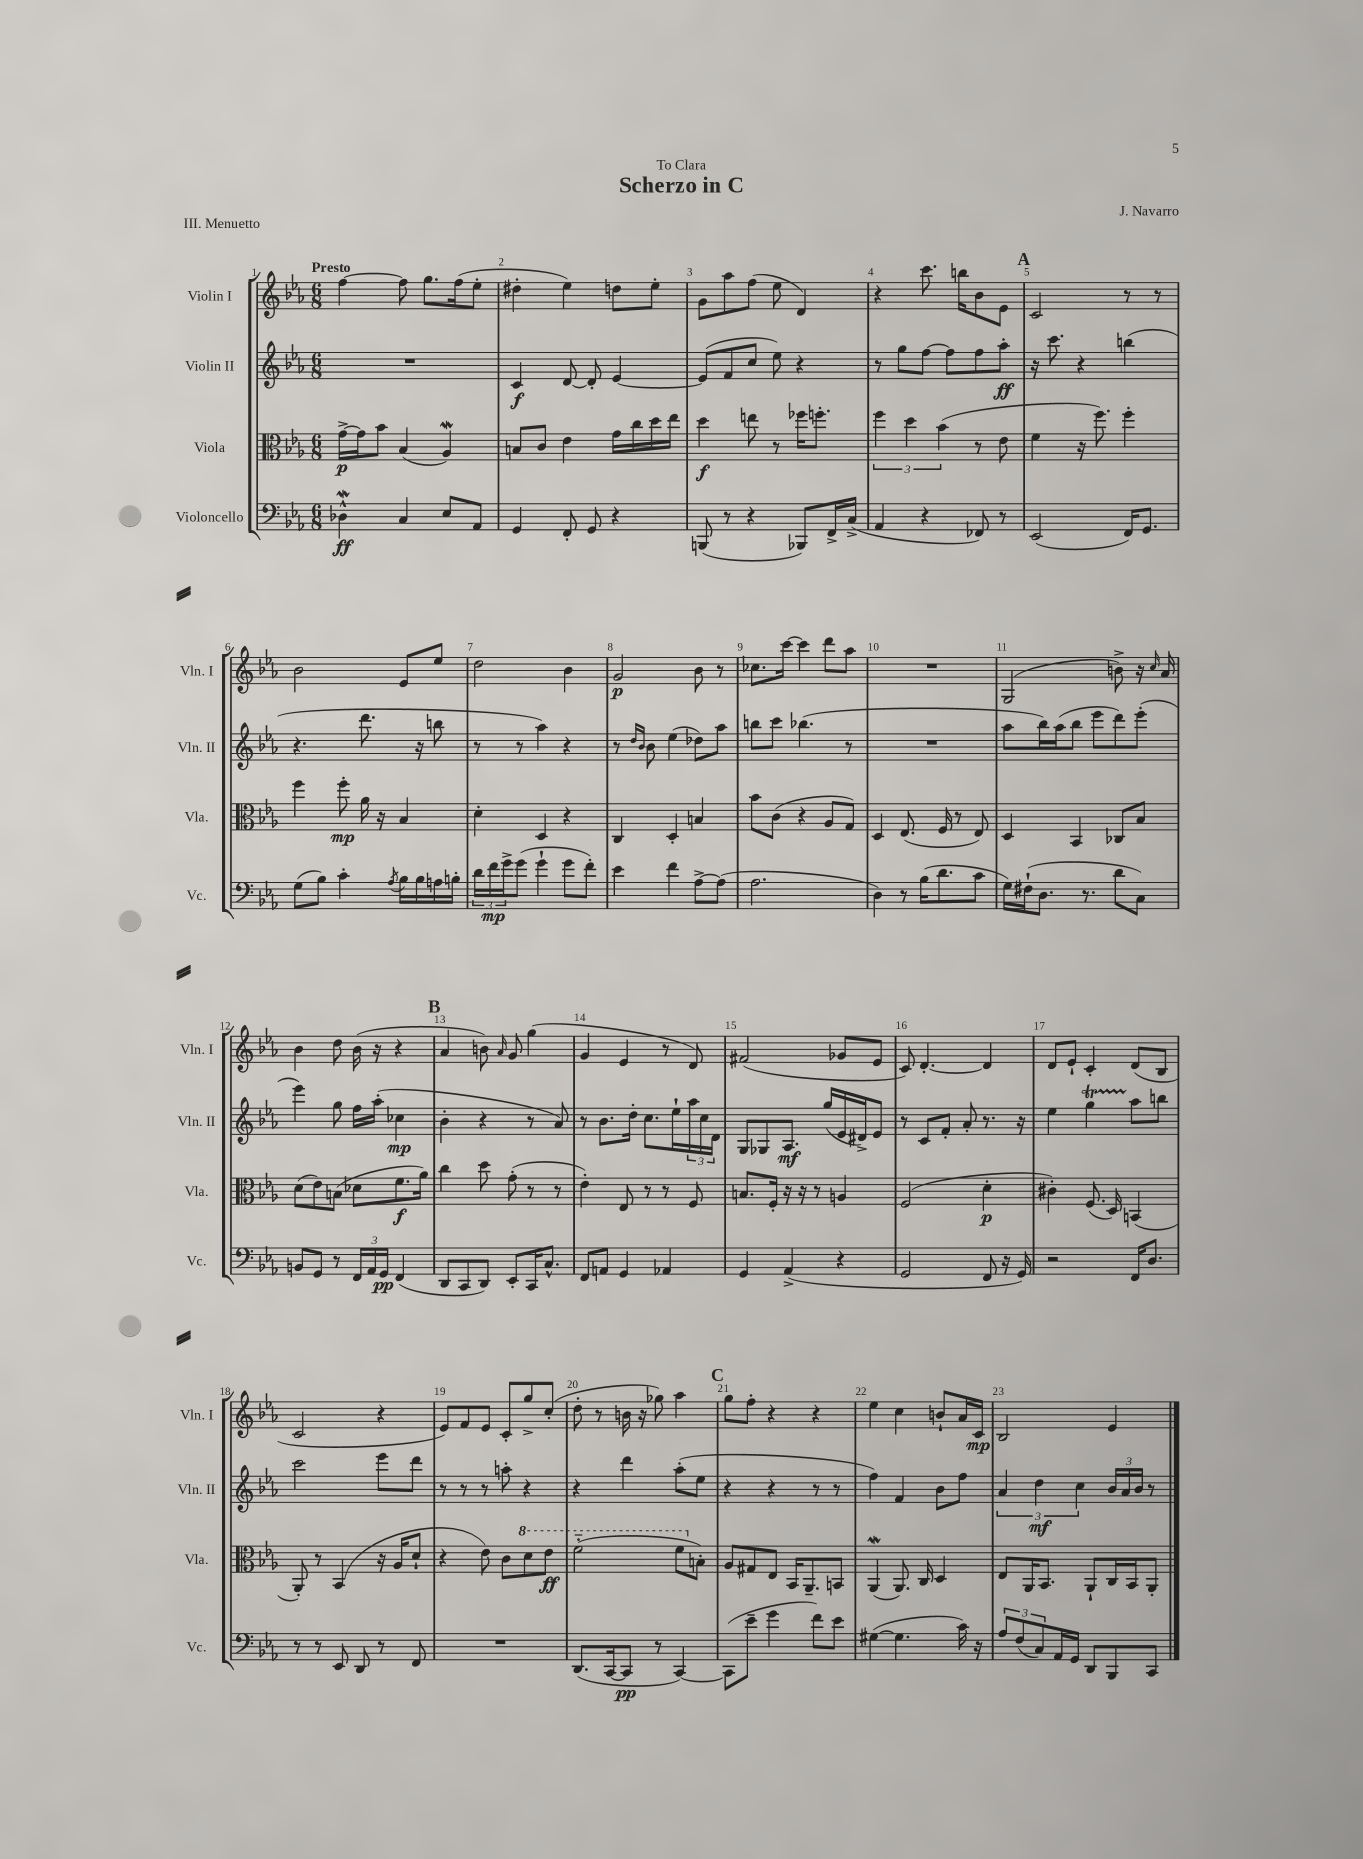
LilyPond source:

\header { title = "Scherzo in C" composer = "J. Navarro" dedication = "To Clara" piece = "III. Menuetto" }
<<
\new StaffGroup <<
\new Staff = "s0" \with { instrumentName = "Violin I" shortInstrumentName = "Vln. I" } {
    \clef treble \key ees \major \numericTimeSignature \time 6/8 \tempo "Presto"
    f''4~ f''8 g''8. f''16( ees''8-. |
    dis''4-. ees''4) d''8 ees''8-. |
    g'8 aes''8 f''8( ees''8 d'4) |
    r4 c'''8. b''16 bes'8 ees'8 |
    \mark \markup { \bold "A" } c'2 r8 r8 |
    bes'2 ees'8 ees''8 |
    d''2 bes'4 |
    g'2\p bes'8 r8 |
    ces''8. c'''16~ c'''4 d'''8 aes''8 |
    R2. |
    g2( b'8->) r16 \grace { c''16 } aes'16 |
    bes'4 d''8 bes'16( r16 r4 |
    \mark \markup { \bold "B" } aes'4 b'8) \grace { aes'16 } g'8 g''4( |
    g'4 ees'4 r8 d'8) |
    fis'2( ges'8 ees'8 |
    c'8) d'4.~-. d'4 |
    d'8 ees'8-! c'4-. d'8( bes8 |
    c'2 r4 |
    ees'8) f'8 ees'8 c'8-. g''8-> c''8-.( |
    d''8-. r8 b'16 r16 ges''8) aes''4 |
    \mark \markup { \bold "C" } g''8 f''8-. r4 r4 |
    ees''4 c''4 b'8-! aes'16 c'16\mp |
    bes2 ees'4 \bar "|." |
}
\new Staff = "s1" \with { instrumentName = "Violin II" shortInstrumentName = "Vln. II" } {
    \clef treble \key ees \major \numericTimeSignature \time 6/8
    R2. |
    c'4\f d'8~ d'8-. ees'4~ |
    ees'8( f'8 c''8 ees''8) r4 |
    r8 g''8 f''8~ f''8 f''8 aes''8-.\ff |
    \mark \markup { \bold "A" } r16 c'''8. r4 b''4( |
    r4. d'''8. r16 b''8 |
    r8 r8 aes''4) r4 |
    r8 \grace { d''16 bes'16 } bes'8 ees''4( des''8) aes''8 |
    b''8 c'''8 bes''4.( r8 |
    R2. |
    aes''8 bes''16) aes''16( bes''8 ees'''8 d'''8) ees'''8-.( |
    ees'''4) g''8 f''16 aes''16-.( ces''4\mp |
    \mark \markup { \bold "B" } bes'4-. r4 r8 aes'8) |
    r8 bes'8. d''16-. c''8. ees''16-! \tuplet 3/2 { aes''16 c''16 d'16 } |
    g8 ges8 aes8.\mf g''16( ees'16 dis'16->) ees'8 |
    r8 c'8 f'8-. aes'8-. r8. r16 |
    ees''4 g''4\startTrillSpan aes''8\stopTrillSpan b''8 |
    c'''2 ees'''8 d'''8 |
    r8 r8 r8 a''8-. r4 |
    r4 d'''4 aes''8-.( ees''8 |
    \mark \markup { \bold "C" } r4 r4 r8 r8 |
    f''4) f'4 bes'8 f''8 |
    \tuplet 3/2 { aes'4 d''4\mf c''4 } \tuplet 3/2 { bes'16 aes'16 bes'16 } r8 \bar "|." |
}
\new Staff = "s2" \with { instrumentName = "Viola" shortInstrumentName = "Vla." } {
    \clef alto \key ees \major \numericTimeSignature \time 6/8
    g'16~->\p g'16 bes'8 bes4( aes4\mordent) |
    b8 c'8 ees'4 g'16 c''16 d''16 ees''16 |
    d''4\f e''8 r8 fes''16 f''8.-. |
    \tuplet 3/2 { f''4 d''4 bes'4( } r8 ees'8 |
    \mark \markup { \bold "A" } f'4 r16 f''8.) f''4-. |
    f''4 f''8-.\mp aes'16 r16 bes4 |
    d'4-. d4 r4 |
    c4 d4-. b4 |
    bes'8 c'8( r4 aes8 g8) |
    d4 ees8.( f16 r8 ees8) |
    d4 bes,4 ces8 bes8 |
    d'8( ees'8) b8( des'8 f'8.\f aes'16) |
    \mark \markup { \bold "B" } c''4 d''8 g'8-.( r8 r8 |
    ees'4-.) ees8 r8 r8 f8 |
    b8. f16-. r16 r16 r8 a4 |
    f2( d'4-.\p |
    cis'4-.) f8.( d16) b,4( |
    aes,8-.) r8 bes,4( r16 aes16 d'8-! |
    r4 ees'8) c'8 \ottava #1 d''8 ees''8\ff |
    f''2-_( f''8 \ottava #0 b8-.) |
    \mark \markup { \bold "C" } aes8 gis8 ees8 bes,16 aes,8.-- b,8 |
    aes,4\mordent( aes,8.) c16 d4 |
    ees8 aes,16 bes,8. aes,8-! c16 bes,16 aes,8-. \bar "|." |
}
\new Staff = "s3" \with { instrumentName = "Violoncello" shortInstrumentName = "Vc." } {
    \clef bass \key ees \major \numericTimeSignature \time 6/8
    des4-^\mordent\ff c4 ees8 aes,8 |
    g,4 f,8-. g,8 r4 |
    b,,8( r8 r4 bes,,8) f,16-> c16->( |
    aes,4 r4 fes,8) r8 |
    \mark \markup { \bold "A" } ees,2( f,16) g,8. |
    g8( bes8) c'4-. \acciaccatura { aes8 } bes16 bes16 a16 b16-. |
    \tuplet 3/2 { d'16 f'16\mp g'16-> } g'8( g'4-! g'8 f'8-.) |
    ees'4 f'4 aes8~-> aes8( |
    aes2. |
    d4) r8 bes16( d'8. c'8 |
    g16) fis16-!( d8. r8. d'8 c8) |
    b,8 g,8 r8 \tuplet 3/2 { f,16 aes,16 g,16\pp } f,4( |
    \mark \markup { \bold "B" } d,8 c,8 d,8) ees,8-. c,16 c8.-^ |
    f,8 a,8 g,4 aes,4 |
    g,4 aes,4->( r4 |
    g,2 f,8 r16 g,16) |
    r2 f,16 d8. |
    r8 r8 ees,8 d,8 r8 f,8 |
    R2. |
    d,8.( c,16~ c,8\pp r8 c,4~) |
    \mark \markup { \bold "C" } c,8( ees'8-- g'4 f'8) ees'8 |
    gis4~( gis4. c'16) r16 |
    \tuplet 3/2 { aes8 f8( c8) } aes,16 g,16 d,8 bes,,8 c,8 \bar "|." |
}
>>
>>
\layout { \context { \Score \override BarNumber.break-visibility = ##(#f #t #t) barNumberVisibility = #all-bar-numbers-visible } }
